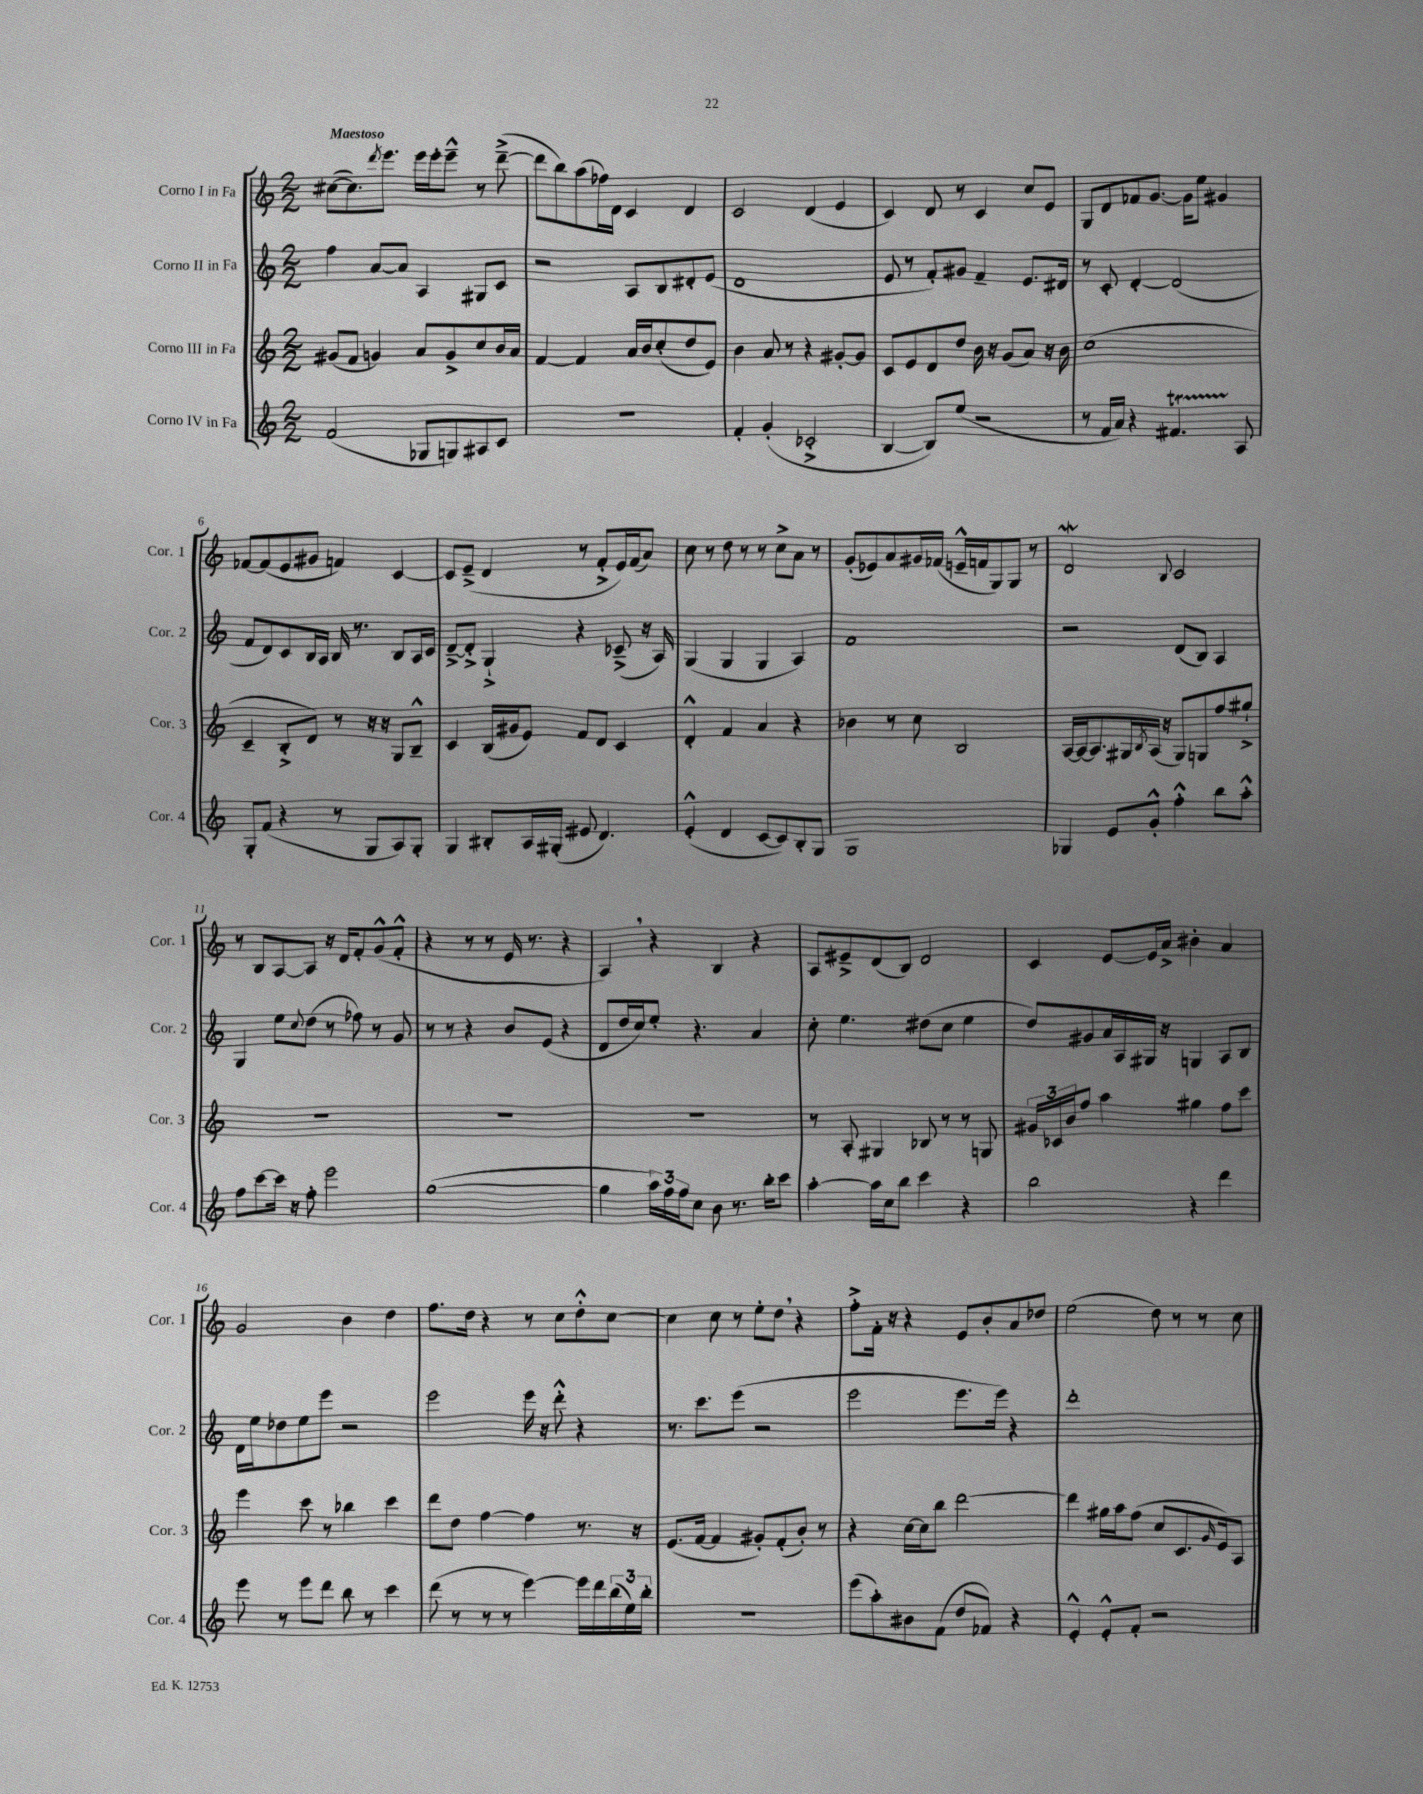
<<
\new StaffGroup <<
\new Staff = "s0" \with { instrumentName = "Corno I in Fa" shortInstrumentName = "Cor. 1" } {
    \clef treble \key c \major \numericTimeSignature \time 2/2 \tempo "Maestoso"
    cis''8~( cis''8.) \acciaccatura { d'''8 } e'''8. e'''16 e'''16-. e'''8---^ r8 d'''8~--->( |
    d'''8 b''8) a''8( fes''16) d'16 c'4 d'4 |
    c'2 d'4( e'4 |
    c'4) d'8 r8 c'4 c''8 e'8 |
    g8 d'8 fes'8 g'8.~ g'16 e''8 gis'4 |
    fes'8~ fes'8( e'8 gis'8 f'4) c'4~ |
    c'8 e'8--->( d'4 r8 f'8-.-> e'16) f'16( a'8) |
    c''8 r8 d''8 r8 r8 c''8-> a'8 r8 |
    g'8-.( ees'8) a'8 gis'16 fes'16( e'16---^ f'16 g8) g8 r8 |
    d'2\mordent \appoggiatura { b8 } c'2 |
    r8 b8 a8~ a8 r16 d'16 f'8-. g'8-^( f'8-.-^ |
    r4 r8 r8 e'16 r8. r4 |
    a4) \breathe r4 b4 r4 |
    a8 eis'8---> d'8( b8) d'2 |
    c'4 e'8~ e'16 a'16-> bis'4-. a'4 |
    g'2 b'4 d''4 |
    f''8. d''16 r4 r8 c''8 d''8-.-^ c''8~ |
    c''4 c''8 r8 e''8-. d''8 \breathe r4 |
    f''8-.-> f'16-. r16 r4 e'8 b'8-. a'8 des''8 |
    e''2( d''8) r8 r8 c''8 \bar "|." |
}
\new Staff = "s1" \with { instrumentName = "Corno II in Fa" shortInstrumentName = "Cor. 2" } {
    \clef treble \key c \major \numericTimeSignature \time 2/2
    f''4 a'8~ a'8 a4 gis8 c'8 |
    r2 a8 b8 dis'8-. e'8( |
    d'1 |
    e'8 r8 f'8-.) gis'8 f'4-- e'8. dis'16 |
    r8 c'8-. d'4~-. d'2( |
    f'8 d'8) c'8 b16 a16 b16 r8. b8 a16 c'16 |
    d'8~---> d'8-.-> g4-!-> r4 ces'8--->( r16 a16) |
    g4( g4 g4 a4) |
    f'1 |
    r2 d'8( b8) a4 |
    g4 e''8 \appoggiatura { c''8 } d''8( r8 fes''8) r8 g'8 |
    r8 r8 r4 b'8 e'8( r4 |
    d'8 d''16 c''16) e''8-. r4. a'4 |
    c''8-. e''4. dis''8( c''8 e''4 |
    d''8) gis'8 a'16 a16 gis16 r16 g4 a8 b8 |
    d'16 e''16 des''8 e''8 e'''8 r2 |
    e'''2 e'''16 r16 d'''8-.-^ r4 |
    r8. c'''8. e'''8( r2 |
    e'''2 e'''8. e'''16) r4 |
    d'''1-. \bar "|." |
}
\new Staff = "s2" \with { instrumentName = "Corno III in Fa" shortInstrumentName = "Cor. 3" } {
    \clef treble \key c \major \numericTimeSignature \time 2/2
    gis'8( f'8 g'4) a'8 g'8-> c''8 b'16 a'16 |
    f'4~ f'4 a'16 b'16 c''8-.( d''8 e'8) |
    b'4 a'8 r8 r4 gis'8~-. gis'8 |
    c'8 e'8 d'8 d''8 b'16 r16 g'8( a'8) r16 b'16 |
    c''1( |
    c'4-- b8-.-> d'8) r8 r16 r16 g8 b8---^ |
    c'4 b16( gis'16 e'8) f'8 d'8 c'4 |
    d'4-.-^ f'4 a'4 r4 |
    bes'4 r8 c''8 b2 |
    a16~ a16~ a8. gis16 \acciaccatura { b8 } a16( r16 gis8) g8 f''8 gis''8-!-> |
    R1 |
    R1 |
    R1 |
    r8 a8-. gis4 bes8 r8 r8 g8 |
    \tuplet 3/2 { gis'16 ces'16 b'16 } f''8 a''4 gis''4 f''8 c'''8 |
    e'''4 c'''8 r8 bes''4 c'''4 |
    d'''8 d''8 f''4~ f''4 r8. r16 |
    e'8.( f'16~ f'4 gis'8-.) f'8-.( b'8-.) r8 |
    r4 c''16~ c''16 b''8 d'''2~ |
    d'''4 gis''16 a''16 f''8( c''8 c'8. \grace { g'16 } e'16) a8 \bar "|." |
}
\new Staff = "s3" \with { instrumentName = "Corno IV in Fa" shortInstrumentName = "Cor. 4" } {
    \clef treble \key c \major \numericTimeSignature \time 2/2
    f'2( ges8 g8) ais8 c'8 |
    R1 |
    f'4-. g'4-.( ces'2-.-> |
    b4~ b8) e''8( r2 |
    r8 f'16 a'16) r4 fis'4.\startTrillSpan a8\stopTrillSpan |
    g8-. f'8( r4 r8 g8 a8) g8-. |
    g4 bis8-. a16 gis16-.( eis'8 d'4.) |
    e'4-.-^( d'4 c'8~ c'8) b8-. g8 |
    g1 |
    ges4 e'8 g'8-.-^ f''4-.-^ b''8 a''8-.-^ |
    f''8 c'''8~ c'''16 r16 f''8-. e'''2 |
    g''1~( |
    g''4 \tuplet 3/2 { a''16) f''16 f''16 } c''8 b'8 r8. b''16-. c'''8 |
    a''4~-. a''16 c''16 b''8 c'''4 r4 |
    b''2 r4 d'''4 |
    e'''8 r8 e'''8 d'''8 b''8 r8 c'''4 |
    d'''8( r8 r8 r8 e'''4~) e'''16 d'''16 \tuplet 3/2 { b''16( e''16) b''16-. } |
    r1 |
    e'''8( a''8-.) bis'8 f'8( d''8 fes'8) r4 |
    e'4-.-^ e'8-.-^ f'8-. r2 \bar "|." |
}
>>
>>
